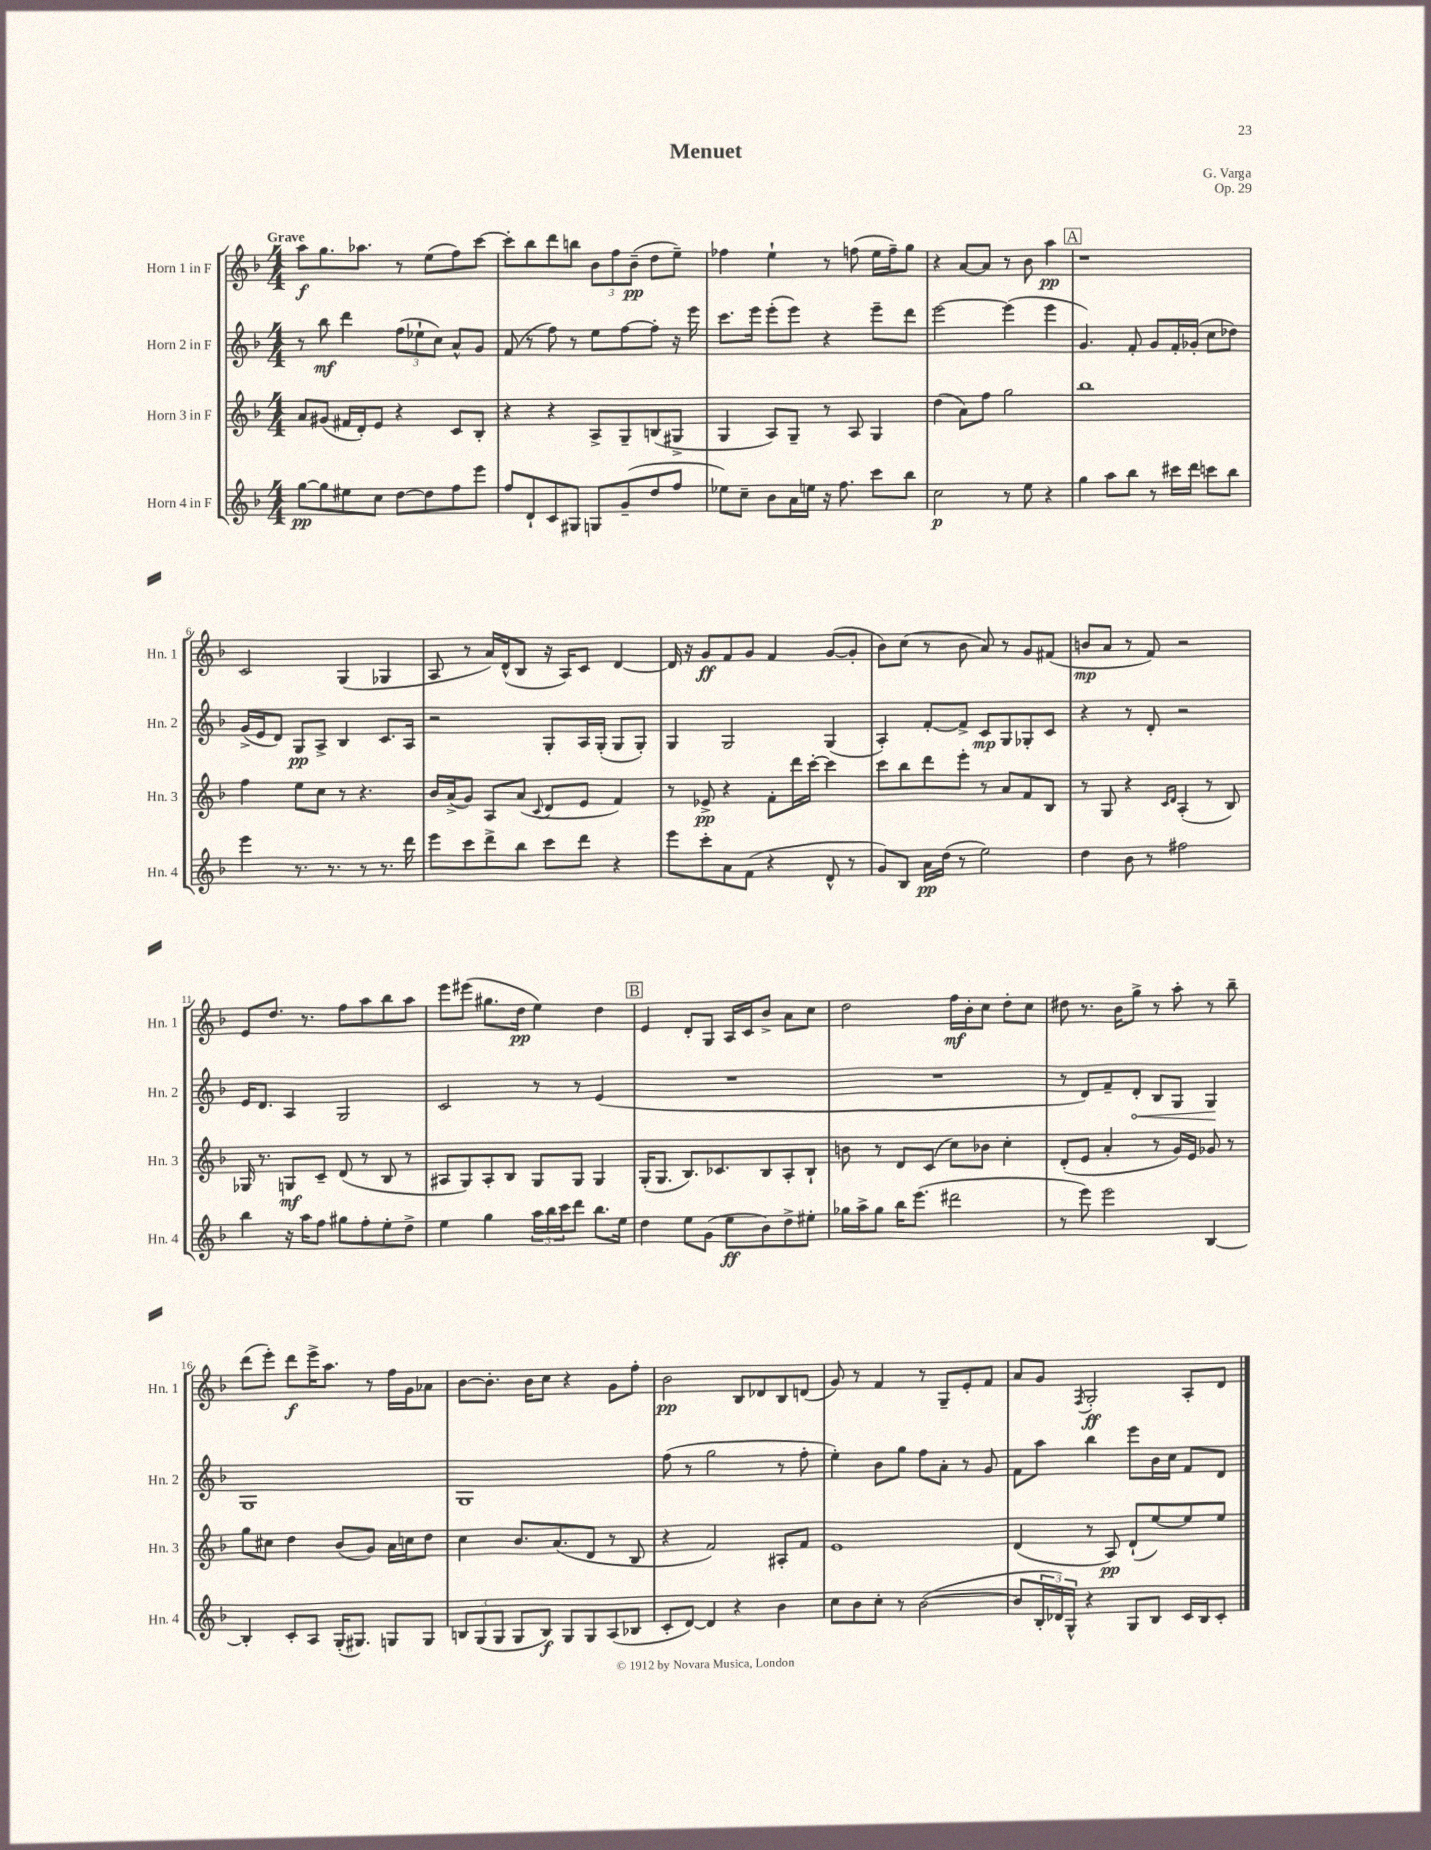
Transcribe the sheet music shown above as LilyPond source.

\header { title = "Menuet" composer = "G. Varga" opus = "Op. 29" }
<<
\new StaffGroup <<
\new Staff = "s0" \with { instrumentName = "Horn 1 in F" shortInstrumentName = "Hn. 1" } {
    \clef treble \key f \major \numericTimeSignature \time 4/4 \tempo "Grave"
    a''8\f g''8. aes''8. r8 e''8( f''8) c'''8~ |
    c'''8-. bes''8 d'''8 b''8 \tuplet 3/2 { bes'8 f''8 bes'8--\pp( } d''8 e''8--) |
    fes''4 e''4-! r8 f''8( e''16 f''16--) g''8 |
    r4 a'8~ a'8 r8 bes'8 a''4\pp |
    \mark \markup { \box "A" } r1 |
    c'2 g4( ges4 |
    a8 r8 a'16) d'16-^( bes8 r16 a16) c'8 d'4~ |
    d'16 r16 g'8\ff f'8 g'8 f'4 g'8~( g'8-. |
    bes'8) c''8( r8 bes'8 a'8) r8 g'8 fis'8( |
    b'8\mp a'8 r8 f'8) r2 |
    e'8 d''8. r8. f''8 a''8 bes''8 a''8 |
    e'''8 eis'''8( gis''8. d''16\pp e''4) d''4 |
    \mark \markup { \box "B" } e'4 d'8-. g8 a16 c'16 bes'8-> a'8 c''8 |
    d''2 f''16\mf bes'16-. c''8 d''8-. c''8 |
    dis''8 r8. bes'16 g''8-> r8 a''8-. r8 bes''8-- |
    d'''8( e'''8-.) d'''8\f e'''16-> a''8. r8 f''16 g'16 aes'8 |
    bes'8~ bes'8.-. bes'16 c''8 r4 g'8 f''8-. |
    bes'2\pp bes8 des'8 bes8 d'8( |
    g'8) r8 f'4 r8 g8-- e'8-. f'8 |
    a'8 g'8 \acciaccatura { f8 } g2-.\ff a8-. d'8 \bar "|." |
}
\new Staff = "s1" \with { instrumentName = "Horn 2 in F" shortInstrumentName = "Hn. 2" } {
    \clef treble \key f \major \numericTimeSignature \time 4/4
    r8 bes''8\mf d'''4 \tuplet 3/2 { f''8( ees''8-! c''8) } a'8-^ g'8 |
    f'8( r8 f''8) r8 e''8 f''8~ f''8-. r16 e'''16 |
    c'''8. e'''16 e'''8-.( e'''8) r4 e'''8-- d'''8 |
    e'''2~ e'''4( e'''4 |
    \mark \markup { \box "A" } g'4.) f'8-. g'8 f'16-. ges'16-.( c''8 des''8) |
    g'16->( e'16 d'8) g8\pp a8-> bes4 c'8. a16 |
    r2 g8-. a16 g16-.( g8 g8-.) |
    g4 g2 g4( |
    a4-.) f'8~-. f'8-> c'8\mp g8 ges8-. c'8 |
    r4 r8 d'8-. r2 |
    e'16 d'8. a4 g2 |
    c'2 r8 r8 e'4( |
    \mark \markup { \box "B" } R1 |
    R1 |
    r8 d'8) f'8-- \once \override Hairpin.circled-tip = ##t d'8-.\< bes8 g8 g4\! |
    g1 |
    g1 |
    f''8( r8 g''2 r8 f''8-. |
    e''4-.) bes'8 g''8 f''8 a'8-. r8 g'8 |
    f'8 a''8 bes''4 e'''8 bes'16 c''16 f'8 d'8 \bar "|." |
}
\new Staff = "s2" \with { instrumentName = "Horn 3 in F" shortInstrumentName = "Hn. 3" } {
    \clef treble \key f \major \numericTimeSignature \time 4/4
    a'8 gis'8( fis'16 d'16-.) e'8 r4 c'8 bes8-. |
    r4 r4 a8-> g8-- b8( gis8-> |
    g4 a8) g8-- r8 a8 g4 |
    d''4( a'8) f''8 g''2 |
    \mark \markup { \box "A" } bes''1 |
    f''4 e''8 c''8 r8 r4. |
    bes'16 a'16->( g'8) a8 a'8( \appoggiatura { c'8 } d'8 e'8 f'4) |
    r8 ees'8->\pp r4 f'8-. d'''16 c'''16~-. c'''4 |
    c'''8 bes''8 d'''8 e'''8-. r8 a'8 f'8 bes8 |
    r8 g8 r4 \grace { c'16 d'16 } a4-.( r8 bes8) |
    ges16 r8. g8\mf c'8-- d'8( r8 bes8 r8 |
    ais8 g8) ais8-. bes8 g8 g8 g4 |
    \mark \markup { \box "B" } g16-.( g8. bes8.) ces'8. bes8 a8-. bes8-! |
    b'8 r8 d'8 c'8( c''8) bes'8 c''4-. |
    d'8-.( e'8 a'4-. r8 g'16) e'16 ges'8 r8 |
    g''8 cis''8 d''4 bes'8( g'8) a'16 c''16 d''8 |
    c''4 bes'8. a'8.( d'8 r8 bes8 |
    r4 f'2) ais8-. f'8 |
    e'1 |
    d'4( r8 a8\pp) d'8-!( e''8~) e''8 e''8 \bar "|." |
}
\new Staff = "s3" \with { instrumentName = "Horn 4 in F" shortInstrumentName = "Hn. 4" } {
    \clef treble \key f \major \numericTimeSignature \time 4/4
    g''8~\pp g''8 eis''8 c''8 d''8~ d''8 f''8 e'''8 |
    f''8 d'8-! c'8 gis8 g8 g'8--( d''8 f''8 |
    ees''8) c''8-- bes'8 a'16 e''16 r16 f''8. c'''8 bes''8 |
    c''2\p r8 e''8 r4 |
    \mark \markup { \box "A" } g''4 a''8 bes''8 r8 cis'''16 d'''16 c'''8 bes''8 |
    e'''4 r8. r8. r8 r8. d'''16 |
    e'''8 c'''8 d'''8-> bes''8 c'''8 d'''8 r4 |
    e'''8 c'''8-. a'8 f'8( r4 d'8-^ r8 |
    g'8) bes8 a'16\pp d''16( r8 e''2) |
    d''4 bes'8 r8 fis''2 |
    bes''4 r16 a''16 f''8 gis''8 f''8-. e''8-. d''8-> |
    e''4 g''4 \tuplet 3/2 { a''16 bes''16 c'''16 } d'''8 bes''8. e''16 |
    \mark \markup { \box "B" } d''4 e''8 g'8( e''8\ff bes'8) d''8-> eis''8-. |
    ges''16 a''16-> ges''8 bes''16 e'''8.( dis'''2 |
    r8 e'''8) e'''2 bes4~ |
    bes4-. c'8-. a8 g16-.( gis8.) g8 g8 |
    \tuplet 3/2 { b8 g8( g8 } g8 b8\f) g8 g8 a8( bes8 |
    c'8-. d'8~) d'4 r4 bes'4 |
    c''8 bes'8 c''8-. r8 bes'2~( |
    bes'8 \tuplet 3/2 { bes16-. des'16) g16-^ } r4 g8 bes8 c'16 bes16 c'8-. \bar "|." |
}
>>
>>
